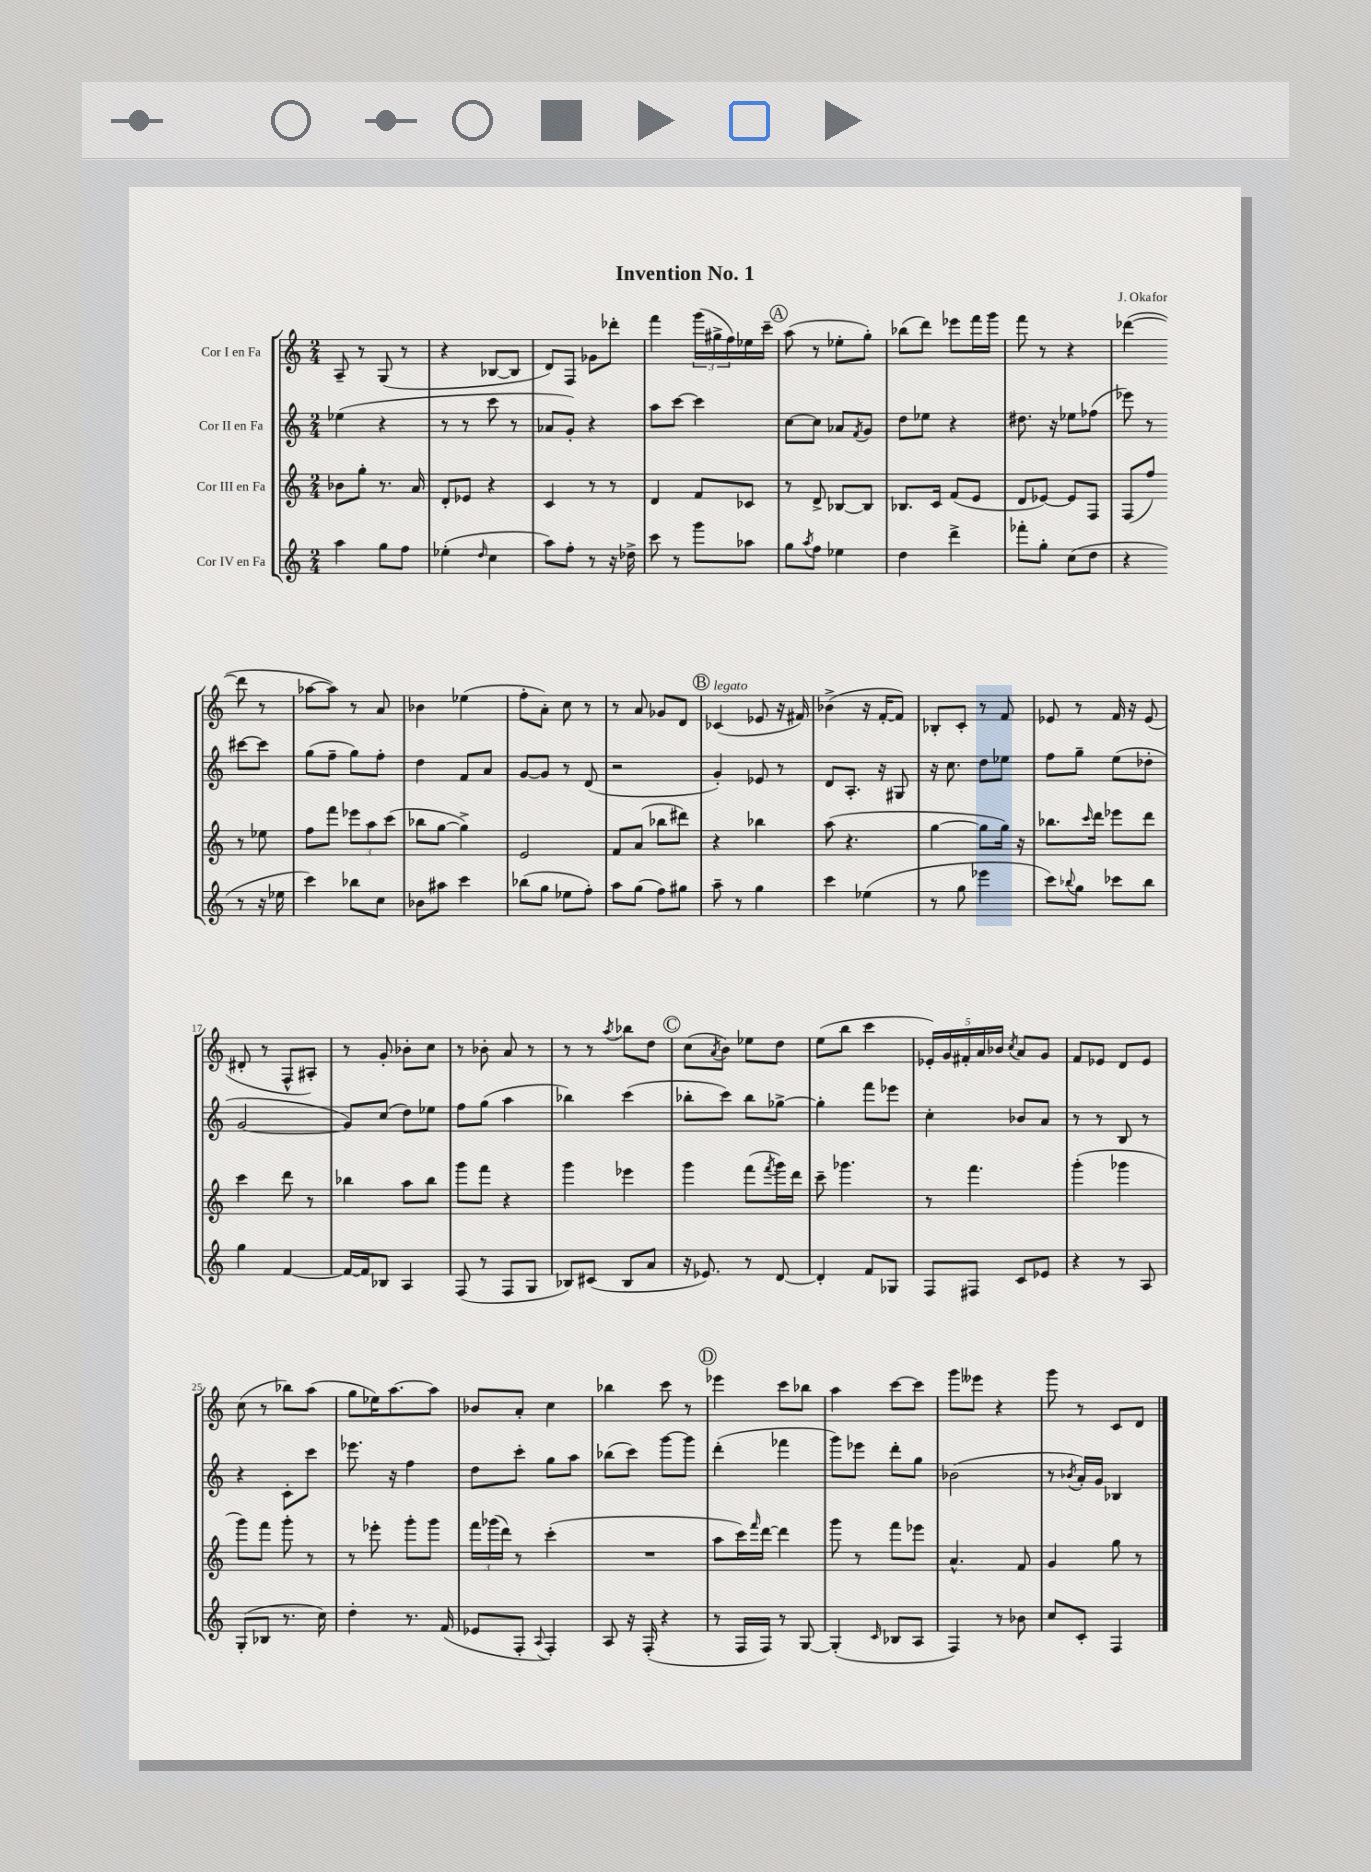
\header { title = "Invention No. 1" composer = "J. Okafor" }
<<
\new StaffGroup <<
\new Staff = "s0" \with { instrumentName = "Cor I en Fa" } {
    \clef treble \key c \major \numericTimeSignature \time 2/4
    a8-- r8 g8( r8 |
    r4 bes8~ bes8 |
    d'8) f8 ges'8 des'''8-. |
    f'''4 \tuplet 3/2 { g'''16( gis''16-> f''16) } ees''16 c'''16-- |
    \mark \markup { \circle "A" } a''8( r8 ees''8-. g''8-.) |
    bes''8( d'''8) ees'''8 f'''16 g'''16 |
    f'''8 r8 r4 |
    des'''4~( des'''8 r8 |
    aes''8~ aes''8) r8 a'8 |
    bes'4 ees''4( |
    f''8-. a'8-.) c''8 r8 |
    r8 a'8 ges'8 d'8 |
    \mark \markup { \circle "B" } ces'4^\markup { \italic "legato" }( ees'8 r16 fis'16) |
    bes'4->( r16 f'16~-. f'8) |
    bes8-. c'8-. r8 f'8 |
    ees'8 r8 f'16 r16 ees'8( |
    dis'8-. r8 f8-^ ais8-.) |
    r8 g'8-. bes'8-. c''8 |
    r8 bes'8-. a'8 r8 |
    r8 r8 \acciaccatura { a''8 } bes''8 d''8 |
    \mark \markup { \circle "C" } c''8( \acciaccatura { a'8 } b'8) ees''8 d''8 |
    e''8( b''8 c'''4 |
    \tuplet 5/4 { ees'16-.) g'16 fis'16-. a'16 bes'16 } \acciaccatura { c''8 } a'8 g'8 |
    f'8 ees'8 d'8 ees'8 |
    c''8( r8 bes''8) a''8( |
    g''8 ees''16) a''8.~ a''8 |
    bes'8 a'8-. c''4 |
    bes''4 c'''8 r8 |
    \mark \markup { \circle "D" } ees'''4 c'''8 bes''8 |
    a''4 c'''8~ c'''8 |
    g'''8 eeses'''8 r4 |
    g'''8 r8 c'8 d'8 \bar "|." |
}
\new Staff = "s1" \with { instrumentName = "Cor II en Fa" } {
    \clef treble \key c \major \numericTimeSignature \time 2/4
    ees''4( r4 |
    r8 r8 c'''8 r8 |
    aes'8 g'8-.) r4 |
    a''8 c'''8~ c'''4 |
    \mark \markup { \circle "A" } c''8~ c''8 aes'8 \acciaccatura { f'8 } g'8 |
    d''8 ees''8 r4 |
    dis''8. r16 ees''8 fes''8( |
    ees'''8) r8 cis'''8~ cis'''8 |
    g''8( f''8-- g''8) f''8-. |
    d''4 f'8 a'8 |
    g'8~ g'8 r8 d'8( |
    r2 |
    \mark \markup { \circle "B" } g'4-.) ees'8 r8 |
    d'8 a8.-. r16 gis8 |
    r16 c''8. d''8 ees''8 |
    f''8 g''8-- e''8( des''8-. |
    g'2~ |
    g'8) c''8( d''8) ees''8 |
    f''8 g''8( a''4 |
    bes''4) c'''4( |
    \mark \markup { \circle "C" } bes''8-. c'''8) bes''8 ges''8~-> |
    ges''4-. f'''8 ees'''8 |
    c''4-. bes'8 a'8 |
    r8 r8 b8 r8 |
    r4 c'8-. c'''8 |
    ees'''8. r16 f''4 |
    d''8 c'''8-. g''8 a''8 |
    bes''8( c'''8) g'''8~ g'''8 |
    \mark \markup { \circle "D" } d'''4-.( fes'''4 |
    g'''8) ees'''8 d'''8-. g''8 |
    bes'2( |
    r8 \acciaccatura { bes'8 } a'16-.) g'16 bes4 \bar "|." |
}
\new Staff = "s2" \with { instrumentName = "Cor III en Fa" } {
    \clef treble \key c \major \numericTimeSignature \time 2/4
    bes'8 g''8-. r8. a'16 |
    d'8-. ees'8 r4 |
    c'4 r8 r8 |
    d'4 f'8 ces'8 |
    \mark \markup { \circle "A" } r8 d'8-> bes8~ bes8 |
    bes8. c'16 f'8( e'8 |
    d'8 ees'8~) ees'8 f8 |
    f8( f''8) r8 ees''8 |
    f''8 f'''8 \tuplet 3/2 { ees'''8 a''8 c'''8( } |
    bes''8 g''8~ g''4->) |
    e'2 |
    f'8 a'8( bes''8 dis'''8) |
    \mark \markup { \circle "B" } r4 bes''4 |
    a''8( r4. |
    g''4~ g''8 g''16) r16 |
    bes''8. \grace { c'''16 } d'''16 ees'''8 d'''8 |
    c'''4 d'''8 r8 |
    bes''4 a''8 bes''8 |
    g'''8 f'''8 r4 |
    g'''4 ees'''4 |
    \mark \markup { \circle "C" } g'''4 f'''8( \acciaccatura { f'''8 } g'''16) d'''16 |
    c'''8-- ges'''4. |
    r8 f'''4. |
    g'''4-.( ges'''4 |
    g'''8) f'''8 g'''8-. r8 |
    r8 ees'''8-. g'''8-. g'''8 |
    \tuplet 3/2 { f'''16 ges'''16( d'''16) } r8 c'''4-.( |
    R2 |
    \mark \markup { \circle "D" } a''8 c'''16) \grace { f'''16 } d'''16~ d'''4 |
    g'''8 r8 f'''8 ees'''8 |
    a'4.-^ f'8 |
    g'4 g''8 r8 \bar "|." |
}
\new Staff = "s3" \with { instrumentName = "Cor IV en Fa" } {
    \clef treble \key c \major \numericTimeSignature \time 2/4
    a''4 g''8 f''8 |
    ees''4-.( \grace { d''16 } c''4 |
    a''8) f''8-. r8 r16 des''16-> |
    c'''8 r8 g'''8 aes''8 |
    \mark \markup { \circle "A" } g''8 \acciaccatura { a''8 } f''8 ees''4 |
    d''4 d'''4-> |
    fes'''8-. g''8-. c''8( d''8 |
    r4 r8 r16 ees''16 |
    c'''4) bes''8 c''8 |
    bes'8 ais''8 c'''4 |
    bes''8( g''8 ees''8 f''8-.) |
    a''8 g''8( f''8) gis''8 |
    \mark \markup { \circle "B" } a''8-- r8 g''4 |
    c'''4 ees''4( |
    r8 g''8 ees'''4 |
    c'''8) \appoggiatura { bes''8 } g''8 ces'''8 bes''8 |
    g''4 f'4~ |
    f'16~ f'16 bes8 a4 |
    f8( r8 f8 g8 |
    bes8) cis'8( bes8 a'8 |
    \mark \markup { \circle "C" } r16 ees'8.) r8 d'8~ |
    d'4-. f'8 ges8 |
    f8 fis8 c'8 ees'8 |
    r4 r8 a8 |
    g8-.( bes8 r8. c''16) |
    d''4-. r8. f'16( |
    ees'8 f8-. \appoggiatura { a8 } f4-.) |
    a8 r16 f16-.( r4 |
    \mark \markup { \circle "D" } r8 f16 f16) r8 g8~ |
    g4-.( \grace { c'16 } bes8 a8 |
    f4) r8 bes'8 |
    c''8 c'8-. f4 \bar "|." |
}
>>
>>
